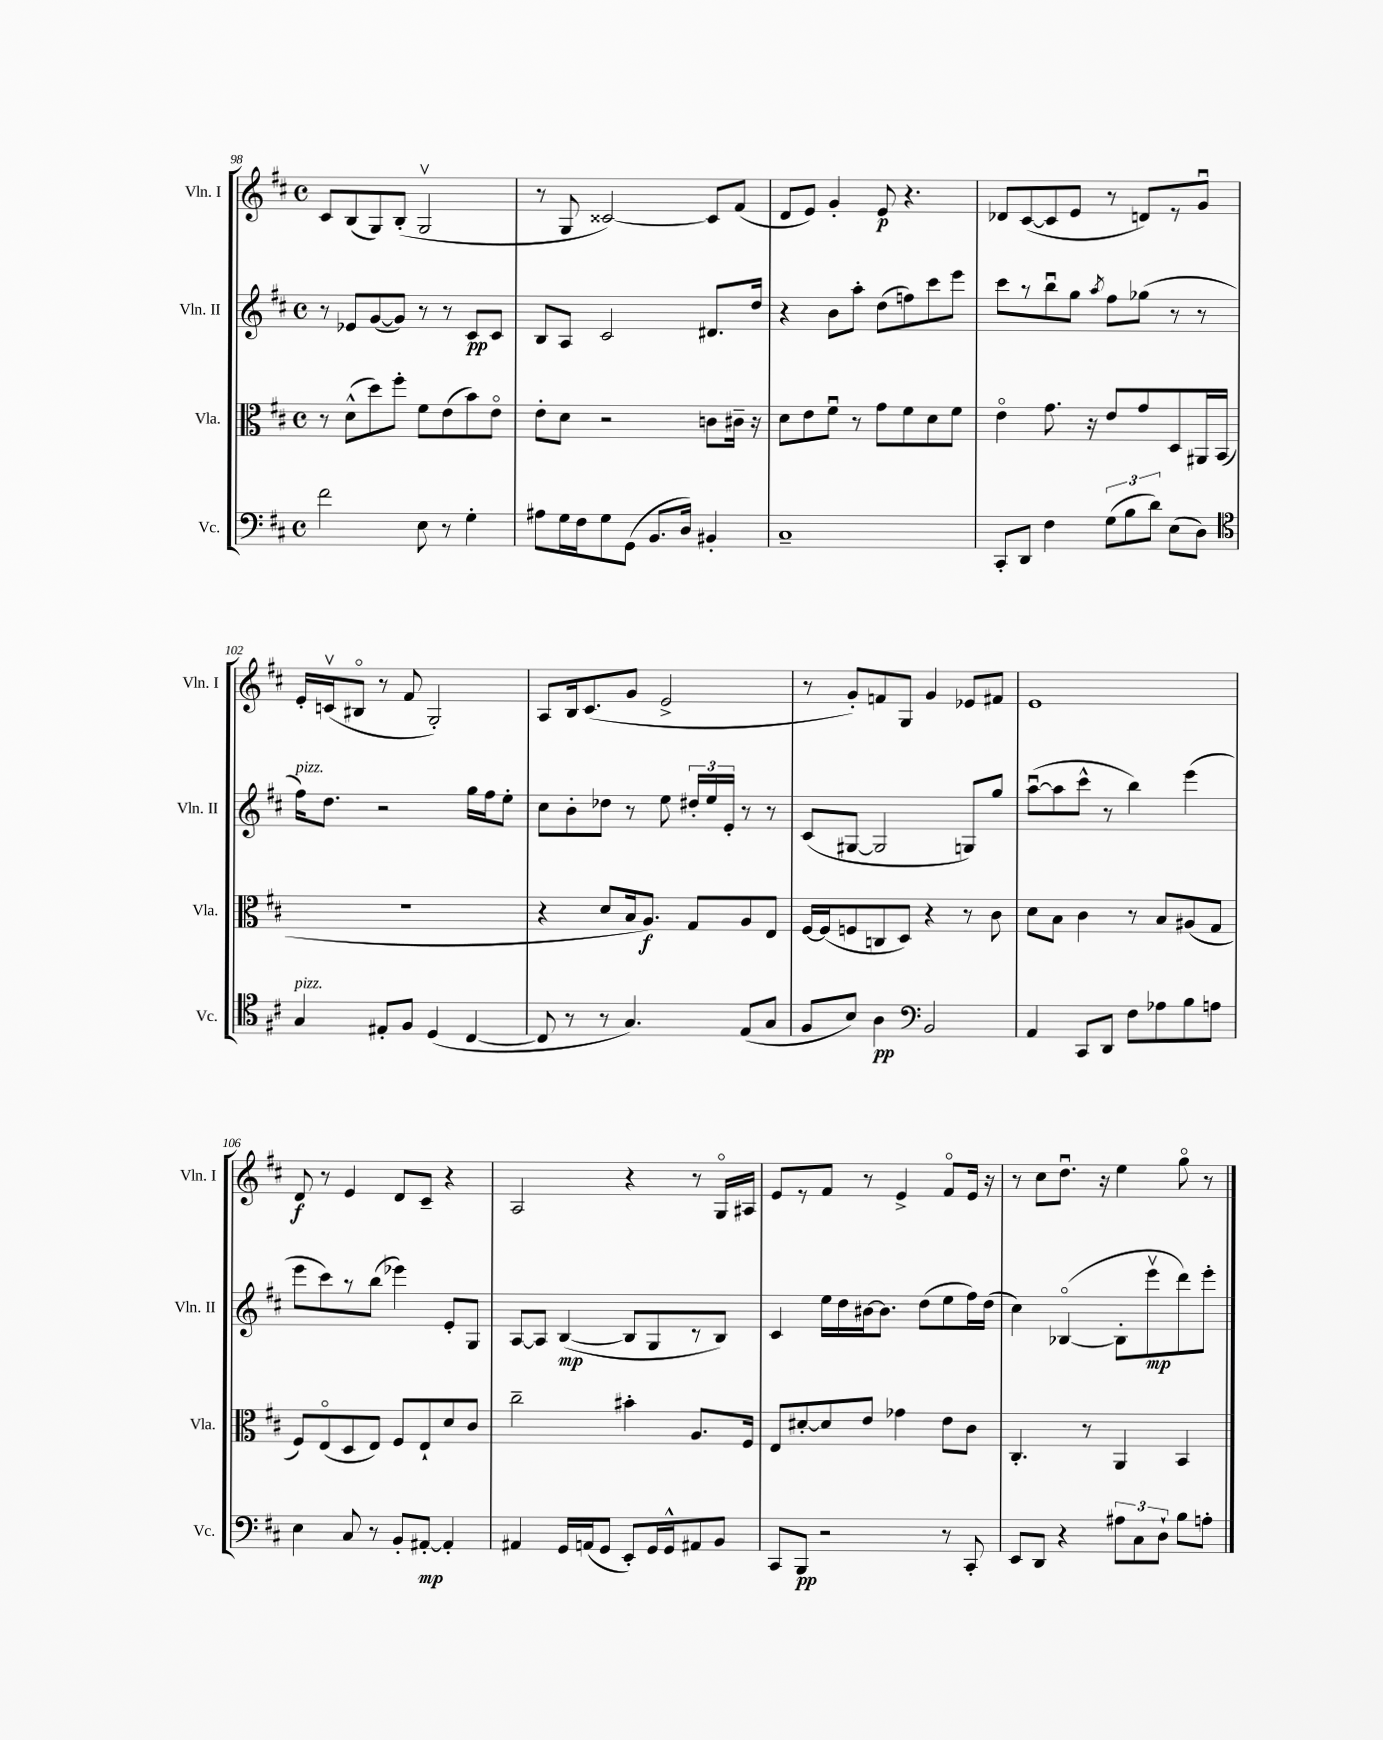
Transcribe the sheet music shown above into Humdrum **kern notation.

**kern	**kern	**kern	**kern
*staff4	*staff3	*staff2	*staff1
*clefF4	*clefC3	*clefG2	*clefG2
*k[f#c#]	*k[f#c#]	*k[f#c#]	*k[f#c#]
*M4/4	*M4/4	*M4/4	*M4/4
*met(c)	*met(c)	*met(c)	*met(c)
2f#	8r	8r	8c#
.	(8d^^	8e-	(8B
.	8dd)	([8g	8G)
.	8ff#'	8g])	(8B'
8E	8f#	8r	2Gv
8r	(8e	8r	.
4G'	8b)	8c#	.
.	8eo	8c#	.
=	=	=	=
8A#	8e'	8B	8r
16G	8d	8A	8G
16F#	.	.	.
8G	2r	2c#	[2c##)
(8GG	.	.	.
8.BB	.	.	.
16D)	.	.	.
4BB#'	8c	8.d#	8c##]
.	16c#~	.	(8f#
.	16r	16dd	.
=	=	=	=
1C#~	8d	4r	8d
.	8e	.	8e)
.	8f#u	8b	4g'
.	8r	8aa'	.
.	8g	(8dd	8e
.	8f#	8ff)	4.r
.	8d	8ccc#	.
.	8f#	8eee	.
=	=	=	=
8CC#'	4eo	8ccc#	8d-
8DD	.	8r	([8c#
4F#	8.g	8bbu	8c#]
.	.	8gg	8e
.	16r	.	.
.	.	8qaa	.
(12G	8e	8ff#	8r
12B	.	.	.
.	8g	(8gg-	8d)
12d)	.	.	.
(8E	8D	8r	8r
8D)	16AA#	8r	8gu
.	(16BB	.	.
=	=	=	=
*clefC4	*	*	*
4G	1r	16ff#)	16e'
.	.	8.dd	(16cv
.	.	.	8B#o
8E#'	.	2r	8r
8F#	.	.	8f#
(4D	.	.	2G')
[4C#	.	16gg	.
.	.	16ff#	.
.	.	8ee'	.
=	=	=	=
8C#]	4r	8cc#	8A
8r	.	8b'	16B
.	.	.	(8.c#
8r	8d	8dd-	.
4.G)	16B	8r	8g
.	8.A)	.	.
.	.	8ee	2e^
.	8G	24dd#'	.
.	.	24ee	.
.	.	24e'	.
(8E	8A	8r	.
8G	8E	8r	.
=	=	=	=
8F#	[16F#	(8c#	8r
.	(16F#]	.	.
8B)	8F	[8G#	8g')
4A	8C	2G#]	8f
.	8D)	.	8G
*clefF4	*	*	*
2BB	4r	.	4g
.	8r	8G)	8e-
.	8c#	8gg	8f#
=	=	=	=
4AA	8d	([8aau	1e
.	8B	8aa]	.
8CC#	4c#	8ccc#^^	.
8DD	.	8r	.
8F#	8r	4bb)	.
8A-	8B	.	.
8B	(8A#	(4eee	.
8A	8G	.	.
=	=	=	=
4E	8F#)	8eee	8d
.	(8Eo	8ccc#)	8r
8C#	8D	8r	4e
8r	8E)	(8bb	.
8BB'	8F#	4eee-)	8d
[8AA#'	8E`	.	8c#~
4AA#']	8d	8e'	4r
.	8c#	8G	.
=	=	=	=
4AA#	2cc#~	[8A	2A
.	.	8A]	.
16GG	.	([4B	.
(16AA	.	.	.
8GG	.	.	.
8EE')	4b#'	8B]	4r
16GG	.	8G	.
16GG^^	.	.	.
8AA#	8.A	8r	8r
8BB	.	8B)	16Go
.	16F#	.	16A#
=	=	=	=
8CC#	8E	4c#	8e
8BBB	[8d#'	.	8r
2r	8d#]	16ee	8f#
.	.	16dd	.
.	8e	[16b#	8r
.	.	8.b#]	.
.	4g-	.	4e^
.	.	(8dd	.
8r	8e	8ee	8f#o
8CC#'	8c#	16ff#)	16e
.	.	(16dd	16r
=	=	=	=
8EE	4.C#'	4cc#)	8r
8DD	.	.	8cc#
4r	.	([4B-o	8.ddu
.	8r	.	.
.	.	.	16r
12A#	4AA	8B-']	4ee
12C#	.	.	.
.	.	8eeev	.
12D`	.	.	.
8B	4BB	8ddd)	8ggo
8A'	.	8eee'	8r
==	==	==	==
*-	*-	*-	*-
